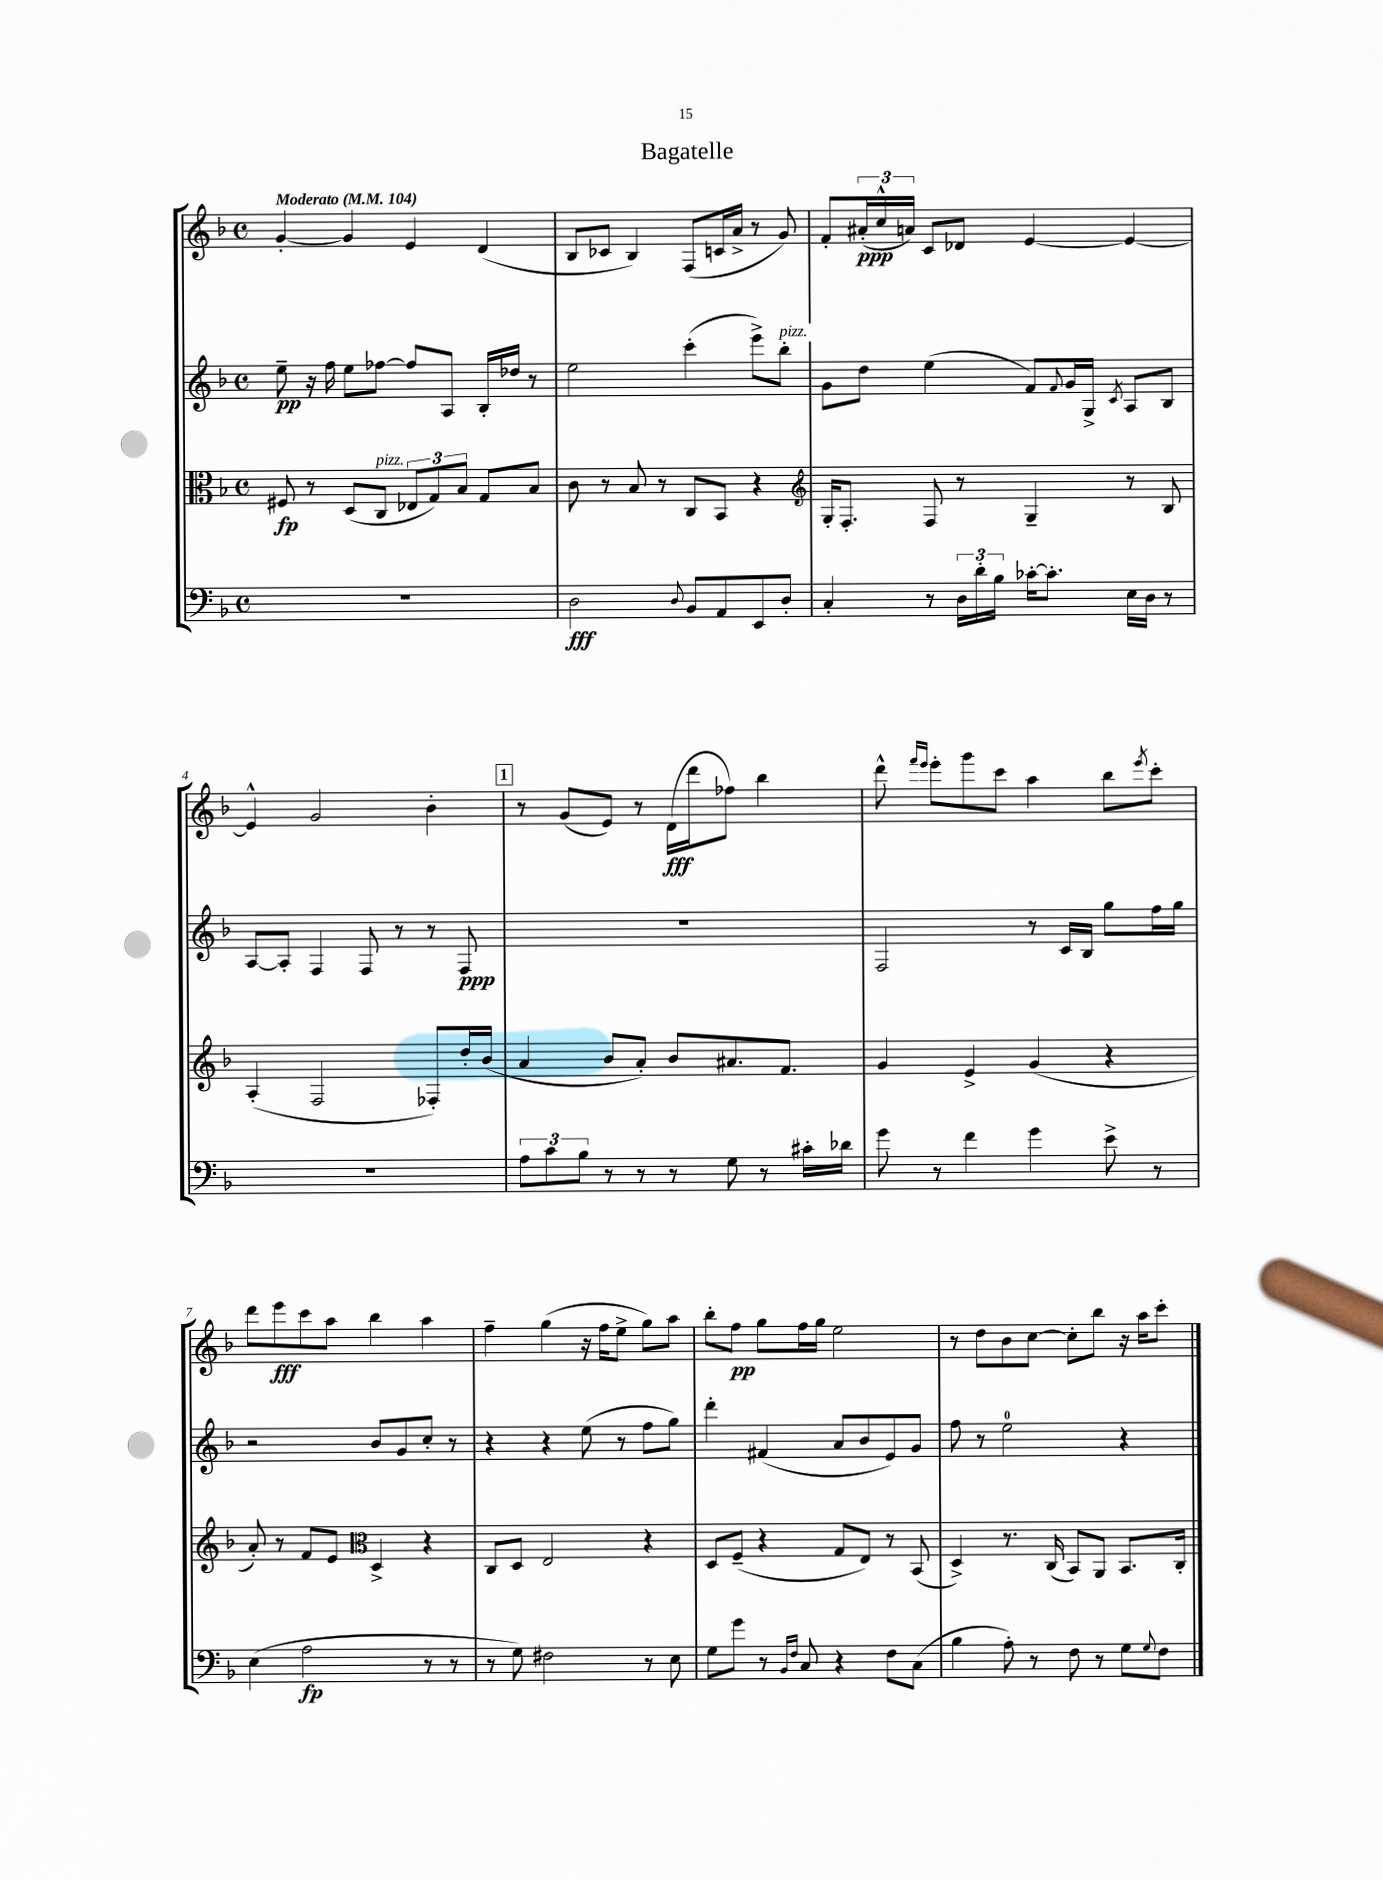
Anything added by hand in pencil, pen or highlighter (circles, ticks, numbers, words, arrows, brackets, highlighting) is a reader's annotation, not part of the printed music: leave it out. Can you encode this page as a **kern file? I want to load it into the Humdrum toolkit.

**kern	**dynam	**kern	**dynam	**kern	**dynam	**kern	**dynam
*part4	*part4	*part3	*part3	*part2	*part2	*part1	*part1
*staff4	*staff4	*staff3	*staff3	*staff2	*staff2	*staff1	*staff1
*clefF4	*	*clefC3	*	*clefG2	*	*clefG2	*
*k[b-]	*	*k[b-]	*	*k[b-]	*	*k[b-]	*
*M4/4	*	*M4/4	*	*M4/4	*	*M4/4	*
*met(c)	*	*met(c)	*	*met(c)	*	*met(c)	*
*MM104	*	*MM104	*	*MM104	*	*MM104	*
=1	=1	=1	=1	=1	=1	=1	=1
!	!	!	!	!	!	!LO:TX:a:B:t=Moderato	!
1r	.	8F#X/	fp	8ee~\	pp	[4g'/	.
.	.	8r	.	16r	.	.	.
.	.	.	.	16ff\	.	.	.
.	.	(8D/L	.	8ee\L	.	4g/]	.
!	!	!LO:TX:a:i:t=pizz.	!	!	!	!	!
.	.	8C/J	.	[8ff-X\J	.	.	.
.	.	12E-X/L	.	8ff-/L]	.	4e/	.
.	.	12G/)	.	.	.	.	.
.	.	.	.	8A/J	.	.	.
.	.	12B-/J	.	.	.	.	.
.	.	8G/L	.	16B-'/LL	.	(4d/	.
.	.	.	.	16dd-X/JJ	.	.	.
.	.	8B-/J	.	8r	.	.	.
=2	=2	=2	=2	=2	=2	=2	=2
2D\	fff	8c\	.	2ee\	.	8B-/L	.
.	.	8r	.	.	.	8c-X/J	.
.	.	8B-/	.	.	.	4B-/)	.
.	.	8r	.	.	.	.	.
8qqD/	.	.	.	.	.	.	.
8BB-/L	.	8C/L	.	(4ccc'\	.	(8F/L	.
8AA/	.	8BB-/J	.	.	.	16cn/L	.
.	.	.	.	.	.	16a^/JJ	.
8EE/	.	4r	.	8eee^\L)	.	8r	.
!	!	!	!	!LO:TX:a:i:t=pizz.	!	!	!
8D'/J	.	.	.	8bb-'\J	.	8g/)	.
=3	=3	=3	=3	=3	=3	=3	=3
*	*	*clefG2	*	*	*	*	*
4C'/	.	16G'/KL	.	8g\L	.	8f'/L	.
.	.	8.F'/J	.	.	.	.	.
.	.	.	.	8dd\J	.	(24a#X'/L	ppp
.	.	.	.	.	.	24cc^^/	.
.	.	.	.	.	.	24an/JJ)	.
8r	.	8F/	.	(4ee\	.	8c/L	.
24D\LL	.	8r	.	.	.	8d-X/J	.
24d'\	.	.	.	.	.	.	.
24B-\JJ	.	.	.	.	.	.	.
[16c-X'\KL	.	4G~/	.	8f/L)	.	[4e/	.
8.c-'\J]	.	.	.	.	.	.	.
.	.	.	.	8qqf/	.	.	.
.	.	.	.	16g/L	.	.	.
.	.	.	.	16G^/JJ	.	.	.
.	.	.	.	8qc/	.	.	.
16E\LL	.	8r	.	8A/L	.	4e/_	.
16D\JJ	.	.	.	.	.	.	.
8r	.	8B-/	.	8B-/J	.	.	.
!!LO:LB:g=z
=4	=4	=4	=4	=4	=4	=4	=4
1r	.	(4A'/	.	[8A/L	.	4e^^/]	.
.	.	.	.	8A'/J]	.	.	.
.	.	2F/	.	4F/	.	2g/	.
.	.	.	.	8F/	.	.	.
.	.	.	.	8r	.	.	.
.	.	8F-X'/L)	.	8r	.	4b-'\	.
.	.	16dd'/L	.	8F/	ppp	.	.
.	.	(16b-/JJ	.	.	.	.	.
!!LO:REH:place=s1:t=1
=5	=5	=5	=5	=5	=5	=5	=5
12A\L	.	4a/	.	1r	.	8r	.
12c\	.	.	.	.	.	.	.
.	.	.	.	.	.	(8g/L	.
12B-\J	.	.	.	.	.	.	.
8r	.	8b-/L	.	.	.	8e/J)	.
8r	.	8a'/J)	.	.	.	8r	.
8r	.	8b-/L	.	.	.	(16d\LL	fff
.	.	.	.	.	.	16ddd\J	.
8G\	.	8.a#X/	.	.	.	8ff-X\J)	.
8r	.	.	.	.	.	4bb-\	.
.	.	8.f/J	.	.	.	.	.
16c#X'\LL	.	.	.	.	.	.	.
16d-X\JJ	.	.	.	.	.	.	.
=6	=6	=6	=6	=6	=6	=6	=6
8g\	.	4g/	.	2F/	.	8ddd^^\	.
.	.	.	.	.	.	16qqfff/LL	.
.	.	.	.	.	.	16qqeee/JJ	.
8r	.	.	.	.	.	8eee'\L	.
4f\	.	4e^/	.	.	.	8ggg\	.
.	.	.	.	.	.	8ccc\J	.
4g\	.	(4g/	.	8r	.	4aa\	.
.	.	.	.	16c/LL	.	.	.
.	.	.	.	16B-/JJ	.	.	.
8e^\	.	4r	.	8gg\L	.	8bb-\L	.
.	.	.	.	.	.	8qeee/	.
8r	.	.	.	16ff\L	.	8ccc'\J	.
.	.	.	.	16gg\JJ	.	.	.
!!LO:LB:g=z
=7	=7	=7	=7	=7	=7	=7	=7
(4E\	.	8a'/)	.	2r	.	8ddd\L	.
.	.	8r	.	.	.	8eee\	fff
2A\	fp	8f/L	.	.	.	8ccc\	.
.	.	8e/J	.	.	.	8aa\J	.
*	*	*clefC3	*	*	*	*	*
.	.	4D^/	.	8b-/L	.	4bb-\	.
.	.	.	.	8g/	.	.	.
8r	.	4r	.	8cc'/J	.	4aa\	.
8r	.	.	.	8r	.	.	.
=8	=8	=8	=8	=8	=8	=8	=8
8r	.	8C/L	.	4r	.	4ff~\	.
8G\)	.	8D/J	.	.	.	.	.
2F#X\	.	2E/	.	4r	.	(4gg\	.
.	.	.	.	(8ee\	.	16r	.
.	.	.	.	.	.	16ff\KL	.
.	.	.	.	8r	.	8ee^\J	.
8r	.	4r	.	8ff\L	.	8gg\L)	.
8E\	.	.	.	8gg\J)	.	8aa\J	.
=9	=9	=9	=9	=9	=9	=9	=9
8G\L	.	8D/L	.	4ddd'\	.	8bb-'\L	.
8g\J	.	(8F~/J	.	.	.	8ff\J	pp
8r	.	4r	.	(4f#X/	.	8gg\L	.
16qqBB-/LL	.	.	.	.	.	.	.
16qqF/JJ	.	.	.	.	.	.	.
8C/	.	.	.	.	.	16ff\L	.
.	.	.	.	.	.	16gg\JJ	.
4r	.	8G/L	.	8a/L	.	2ee\	.
.	.	8E/J)	.	8b-/	.	.	.
8F\L	.	8r	.	8e/)	.	.	.
(8C\J	.	(8BB-/	.	8g/J	.	.	.
=10	=10	=10	=10	=10	=10	=10	=10
4B-\	.	4D^/)	.	8ff\	.	8r	.
.	.	.	.	8r	.	8dd\L	.
8A'\)	.	8.r	.	2ee\	.	8b-\	.
8r	.	.	.	.	.	[8cc\J	.
.	.	(16C/	.	.	.	.	.
8F\	.	8BB-/L)	.	.	.	8cc'\L]	.
8r	.	8AA/J	.	.	.	8bb-\J	.
8G\L	.	8.BB-/L	.	4r	.	16r	.
.	.	.	.	.	.	16aa\KL	.
8qqG/	.	.	.	.	.	.	.
8F\J	.	.	.	.	.	8ccc'\J	.
.	.	16C'/Jk	.	.	.	.	.
==	==	==	==	==	==	==	==
*-	*-	*-	*-	*-	*-	*-	*-
